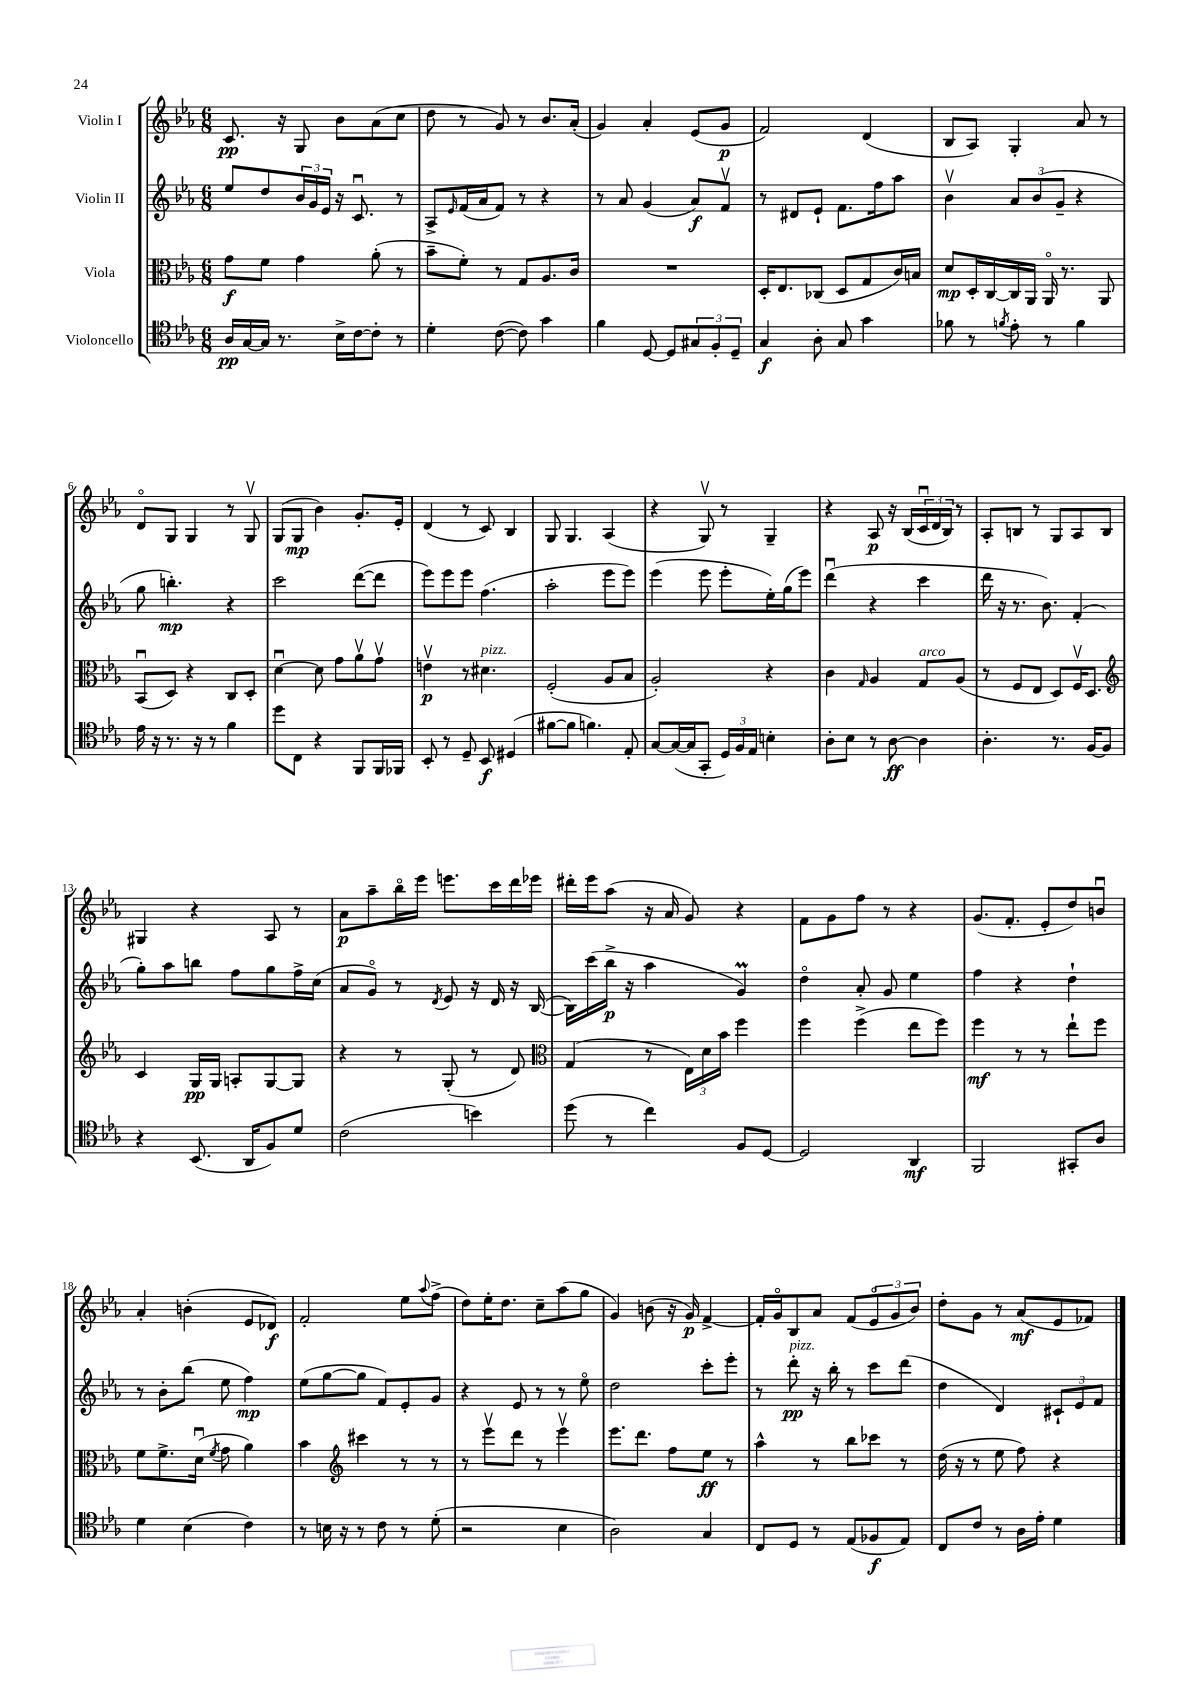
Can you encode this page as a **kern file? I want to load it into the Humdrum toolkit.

**kern	**kern	**kern	**kern
*staff4	*staff3	*staff2	*staff1
*clefC4	*clefC3	*clefG2	*clefG2
*k[b-e-a-]	*k[b-e-a-]	*k[b-e-a-]	*k[b-e-a-]
*M6/8	*M6/8	*M6/8	*M6/8
16A-	8g	8ee-	8.c
[16G	.	.	.
16G]	8f	8dd	.
8.r	.	.	16r
.	4g	24b-	8G
.	.	24g	.
.	.	24e-	.
16B-^	.	16r	8b-
[16c	.	8.cu	.
8c']	(8a-'	.	(8a-
8r	8r	8r	8cc
=	=	=	=
4d'	8b-~	8A-^	8dd
.	.	16qqe-	.
.	8f')	(16f	8r
.	.	16a-	.
([8c	8r	8f)	8g)
8c])	8G	8r	8r
4g	8.A-	4r	8.b-
.	16c	.	(16a-'
=	=	=	=
4f	2.r	8r	4g)
.	.	8a-	.
[8D	.	(4g	4a-'
8D]	.	.	.
12G#	.	8a-)	(8e-
12F'	.	.	.
.	.	8fv	8g
12D~	.	.	.
=	=	=	=
4G	16D'	8r	2f)
.	8.E-	.	.
.	.	8d#	.
8A-'	(8C-	8e-`	.
8G	8D	8.f	.
4g	8G	.	(4d
.	.	16ff	.
.	16c)	8aa-	.
.	16B	.	.
=	=	=	=
8f-	8d	4b-v	8B-
8r	16D'	.	8A-)
.	[16C	.	.
8qf	.	.	.
8e-'	16C]	12a-	4G'
.	16AA-	.	.
.	.	(12b-	.
8r	16AA-o	.	.
.	.	12g~	.
.	8.r	.	.
4f	.	4r	8a-
.	8AA-	.	8r
=	=	=	=
16e-	(8BB-u	8gg	8do
16r	.	.	.
8.r	8D)	4.bb')	8G
.	4r	.	4G
16r	.	.	.
8r	.	.	.
4f	8C	4r	8r
.	8D'	.	8Gv
=	=	=	=
8dd	[4du	2ccc	(8G
8C	.	.	8G
4r	8d]	.	4b-)
.	8g	.	.
8FF	8a-v	([8ddd	8.g'
16FF	8gv	8ddd]	.
16FF-	.	.	16e-'
=	=	=	=
8BB-'	4ev	8eee-)	(4d
8r	.	8eee-	.
8D~	8r	8eee-	8r
8BB-	4.d#	(4.ff	8c)
(4D#	.	.	4B-
=	=	=	=
[8f#	(2F'	2aa-'	8G
8f#]	.	.	4.G
4.f)	.	.	.
.	8A-	8eee-	(4A-
8E-'	8B-	8eee-)	.
=	=	=	=
[8G	2A-')	(4eee-	4r
(16G_	.	.	.
16G]	.	.	.
8GG'	.	8eee-	8Gv)
24D)	.	8eee-'	8r
24F	.	.	.
24E-	.	.	.
4B'	4r	16ee-')	4G~
.	.	(16gg	.
.	.	8eee-)	.
=	=	=	=
8A-'	4c	(4dddu	4r
8B-	.	.	.
.	16qqG	.	.
8r	4A-	4r	8A-
[8A-	.	.	16r
.	.	.	(16B-
4A-]	8G	4ccc	24cu
.	.	.	24d
.	.	.	24B-)
.	(8A-	.	8r
=	=	=	=
4.A-'	8r	16ddd	8A-'
.	.	16r	.
.	8F	8.r	8B
.	8E-	.	8r
.	.	8.b-)	.
8.r	8D)	.	8G
.	16Fv	(4f'	8A-
[16F	8.D	.	.
8F]	.	.	8B
=	=	=	=
*	*clefG2	*	*
4r	4c	8gg')	4G#
.	.	8aa-	.
(8.BB-	16G	8bb	4r
.	16G	.	.
.	8A'	8ff	.
16AA-	.	.	.
8F)	[8G	8gg	8A-
8d	8G]	16ff^	8r
.	.	(16cc	.
=	=	=	=
(2c	4r	8a-	8a-
.	.	8go)	8aa-~
.	8r	8r	16bb-o
.	.	.	16eee-
.	.	8qd	.
.	(8G'	8e-	8.eee
4b)	8r	16r	.
.	.	16d	16ccc
.	8d)	16r	16ddd
.	.	([16B-	16eee-
=	=	=	=
*	*clefC3	*	*
(8dd	(4G	16B-])	16ddd#'
.	.	(16ccc	16eee-
8r	.	16bb-^	(8aa-
.	.	16r	.
4cc)	8r	4aa-	16r
.	.	.	16a-
.	24E-)	.	8g)
.	24d	.	.
.	24b-	.	.
8F	4ff	4g)	4r
[8D	.	.	.
=	=	=	=
2D]	4ff	4ddo	8f
.	.	.	8g
.	(4ff^	8a-'	8ff
.	.	8g	8r
4AA-	8ee-	4ee-	4r
.	8ff)	.	.
=	=	=	=
2FF	4ff	4ff	(8.g
.	.	.	8.f'
.	8r	4r	.
.	8r	.	8e-'
8GG#'	8ee-`	4dd`	8dd)
8A-	8ff	.	8bu
=	=	=	=
4d	8f	8r	4a-'
.	8.f^	8b-'	.
(4B-	.	(8bb-	(4b'
.	(16du	.	.
.	8qf	.	.
.	8g	8ee-	.
4c)	4a-)	4ff)	8e-
.	.	.	8d-)
=	=	=	=
8r	4b-	(8ee-	2f'
16B	.	[8gg	.
16r	.	.	.
*	*clefG2	*	*
8r	4ccc#	8gg]	.
8c	.	8f)	.
8r	8r	8e-'	8ee-
.	.	.	8qqaa-
(8d'	8r	8g	(8ff^
=	=	=	=
2r	8r	4r	8dd)
.	8eee-v	.	16ee-'
.	.	.	8.dd
.	8ddd	8e-	.
.	8r	8r	8cc~
4B-	4eee-v	8r	(8aa-
.	.	8ee-o	8gg
=	=	=	=
2A-)	8.eee-	2dd	4g)
.	8.ddd	.	.
.	.	.	(8b
.	8ff	.	16r
.	.	.	16g)
4G	8ee-	8ccc'	[4f^
.	8r	8eee-'	.
=	=	=	=
8C	4aa-^^	8r	16f']
.	.	.	16go
8D	.	8ddd'	8B-
8r	8r	16r	8a-
.	.	16bb-'	.
(8E-	8bb-	8r	(8f
8F-	8ccc-	8ccc	12e-o
.	.	.	12g
8E-)	8r	(8ddd	.
.	.	.	12b-)
=	=	=	=
8C	(16dd	4dd	8dd'
.	16r	.	.
8c	8r	.	8g
8r	8ee-	4d)	8r
16A-	8ff)	.	(8a-
16e-'	.	.	.
4d	4r	12c#`	8e-
.	.	12e-	.
.	.	.	8f-)
.	.	12f	.
==	==	==	==
*-	*-	*-	*-
